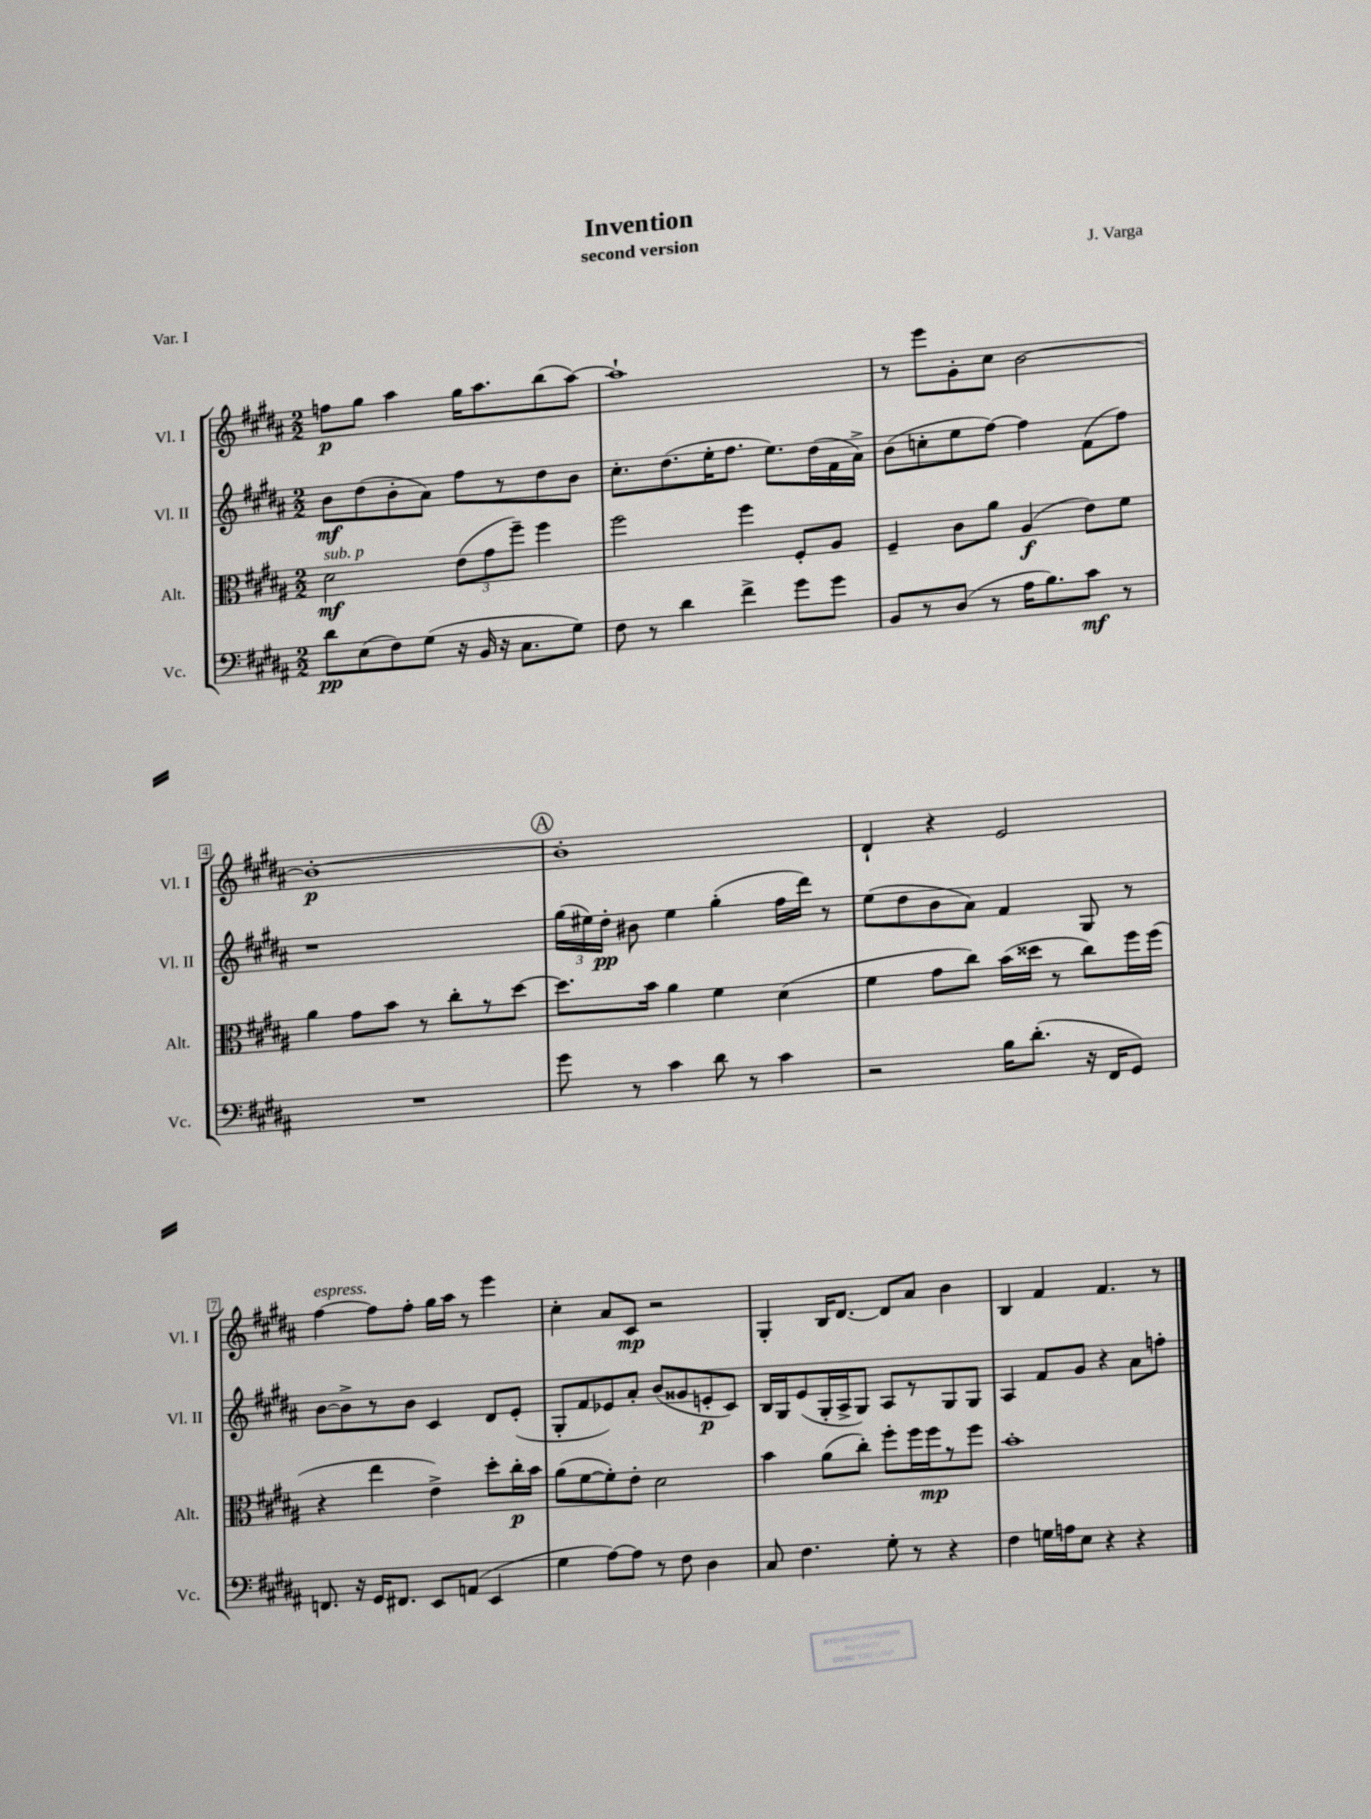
\header { title = "Invention" composer = "J. Varga" subtitle = "second version" piece = "Var. I" }
<<
\new StaffGroup <<
\new Staff = "s0" \with { instrumentName = "Vl. I" shortInstrumentName = "Vl. I" } {
    \clef treble \key b \major \numericTimeSignature \time 2/2
    \autoBeamOff f''8[\p gis''8] ais''4 gis''16[ ais''8. b''8( ais''8]~) |
    ais''1-! |
    r8 e'''8[ gis'8-. cis''8] b'2~ |
    b'1~-.\p |
    \mark \markup { \circle "A" } b'1-. |
    dis'4-! r4 e'2 |
    fis''4~^\markup { \italic "espress." } fis''8[ fis''8]-. gis''16[ ais''16] r8 e'''4 |
    cis''4-. ais'8[ cis'8]\mp r2 |
    gis4-. b16[ dis'8.]~ dis'8[ ais'8] b'4 |
    b4 fis'4 fis'4. r8 \bar "|." |
}
\new Staff = "s1" \with { instrumentName = "Vl. II" shortInstrumentName = "Vl. II" } {
    \clef treble \key b \major \numericTimeSignature \time 2/2
    \autoBeamOff b'8[\mf dis''8( b'8-. ais'8]) fis''8[ r8 dis''8 b'8] |
    cis''8.[-. dis''8.( e''16-. fis''8.] e''8.[) dis''16( fis'16 ais'16]->) |
    b'8[( c''8-. e''8 fis''8]~) fis''4 fis'8[( fis''8]) |
    r1 |
    \mark \markup { \circle "A" } \tuplet 3/2 { gis''16[( eis''16) dis''16]-.\pp } bis'8 eis''4 gis''4-.( fis''16[ dis'''16]) r8 |
    e''8[( dis''8 b'8 ais'8]) fis'4 gis8 r8 |
    b'8[~ b'8-> r8 b'8] cis'4 dis'8[ e'8]-.( |
    gis8[-. fis'8 ees'8) ais'8]-. b'8[( gisis'8 e'8-.\p cis'8]) |
    b16[ gis16 e'8( gis16-. ais16-> gis8]) ais8[ r8 gis8 gis8] |
    ais4 fis'8[ gis'8] r4 ais'8[ f''8]-. \bar "|." |
}
\new Staff = "s2" \with { instrumentName = "Alt." shortInstrumentName = "Alt." } {
    \clef alto \key b \major \numericTimeSignature \time 2/2
    \autoBeamOff dis'2\mf^\markup { \italic "sub. p" } \tuplet 3/2 { e'8[( gis'8 fis''8]--) } fis''4 |
    fis''2 fis''4 fis8[-. ais8] |
    fis4-- cis'8[ ais'8] ais4\f( e'8[) fis'8] |
    ais'4 gis'8[ b'8] r8 cis''8[-. r8 dis''8]~ |
    \mark \markup { \circle "A" } dis''8.[ b'16] ais'4 fis'4 dis'4( |
    fis'4 gis'8[ cis''8]) b'16[( disis''16] r8 cis''8[) fis''16 fis''16]( |
    r4 e''4 e'4->) dis''8[-. cis''16-.\p b'16] |
    ais'8[( fis'8~ fis'8-.) e'8]-. dis'2 |
    b'4 ais'8[( cis''8]-.) fis''8[-. fis''16 fis''16\mp r8 fis''8] |
    b'1-. \bar "|." |
}
\new Staff = "s3" \with { instrumentName = "Vc." shortInstrumentName = "Vc." } {
    \clef bass \key b \major \numericTimeSignature \time 2/2
    \autoBeamOff dis'8[\pp e8( fis8) gis8]( r16 b,16 r16 cis8.[ gis8]) |
    fis8 r8 dis'4 fis'4-> gis'8[ gis'8] |
    b,8[ r8 dis8]( r8 ais16[ b8.) cis'8]\mf r8 |
    R1 |
    \mark \markup { \circle "A" } gis'8 r8 cis'4 dis'8 r8 cis'4 |
    r2 b16[ dis'8.]-.( r16 fis,16[ gis,8]) |
    f,8. r16 gis,16[ fis,8.] e,8[ a,8]( e,4 |
    gis4 ais8[~) ais8] r8 fis8 dis4 |
    cis8 fis4. gis8-. r8 r4 |
    fis4 g16[ a16 e8] r4 r4 \bar "|." |
}
>>
>>
\layout { \context { \Score \override BarNumber.stencil = #(make-stencil-boxer 0.1 0.3 ly:text-interface::print) } }
